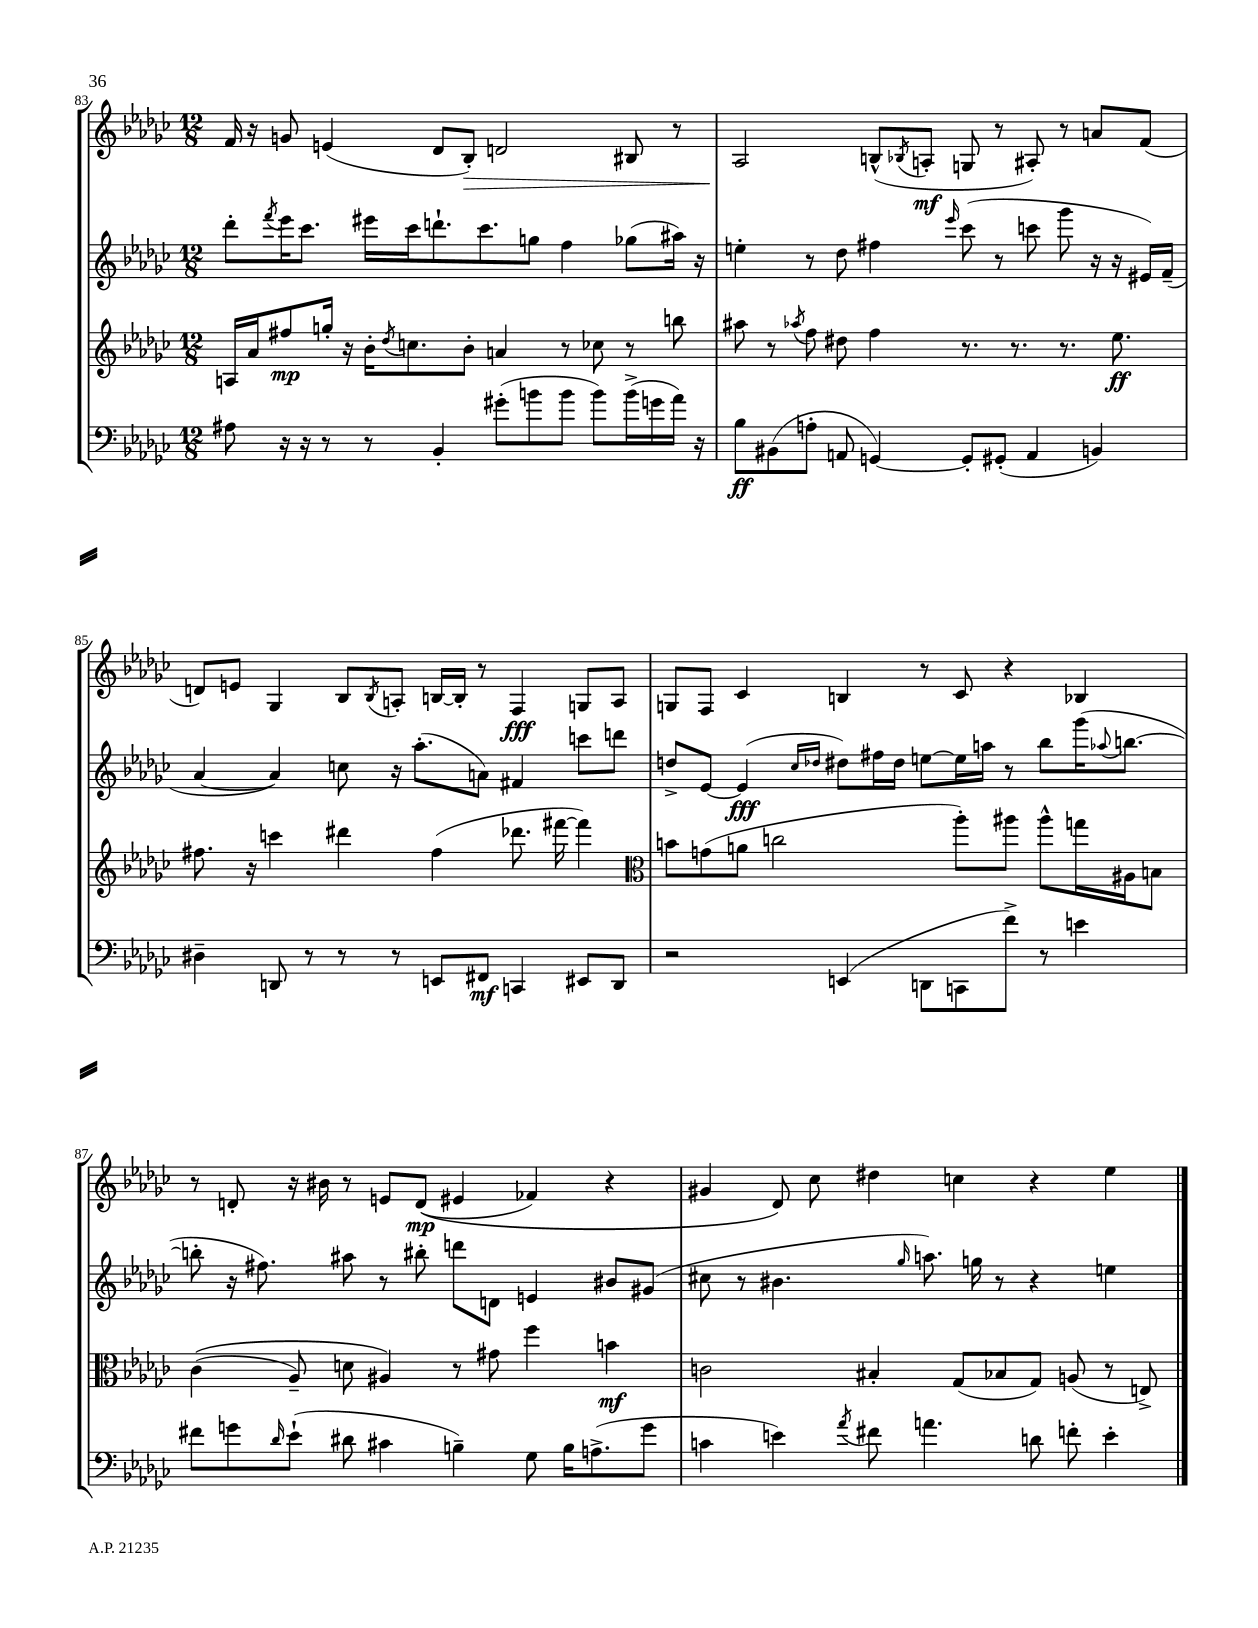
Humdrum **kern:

**kern	**kern	**kern	**kern
*staff4	*staff3	*staff2	*staff1
*clefF4	*clefG2	*clefG2	*clefG2
*k[b-e-a-d-g-c-]	*k[b-e-a-d-g-c-]	*k[b-e-a-d-g-c-]	*k[b-e-a-d-g-c-]
*M12/8	*M12/8	*M12/8	*M12/8
8A#	16A	8ddd-'	16f
.	16a-	.	16r
.	.	8qfff	.
16r	8ff#	16eee-	8g
16r	.	8.ccc-	.
8r	16gg'	.	(4e
.	16r	.	.
8r	16b-'	16eee#	.
.	8qdd-	.	.
.	8.cc	16ccc-	.
4BB-'	.	8.ddd`	8d-
.	8b-'	.	8B-')
.	.	8.ccc-	.
(8g#'	4a	.	2d
8b	.	8gg	.
8b	8r	4ff	.
8b)	8cc-	.	.
(16b^	8r	(8gg-	8B#
16g	.	.	.
16a-)	8bb	16aa#)	8r
16r	.	16r	.
=	=	=	=
8B-	8aa#	4ee'	2A-
(8BB#	8r	.	.
.	8qaa-	.	.
8A'	8ff	8r	.
8AA	8dd#	8dd-	.
[4GG)	4ff	4ff#	(8B^^
.	.	.	8qB-
.	.	.	8A'
.	.	16qqeee-	.
8GG']	8.r	(8ccc-	8G
(8GG#'	.	8r	8r
.	8.r	.	.
4AA	.	8ccc	8A#')
.	8.r	8ggg-	8r
4BB)	.	16r	8a
.	8.ee-	16r	.
.	.	16e#)	(8f
.	.	(16f~	.
=	=	=	=
4D#~	8.ff#	[4a-	8d)
.	.	.	8e
.	16r	.	.
8DD	4ccc	4a-])	4G-
8r	.	.	.
8r	4ddd#	8cc	8B-
.	.	.	8qB-
8r	.	16r	8A'
.	.	(8.aa-'	.
8EE	(4ff#	.	[16B
.	.	.	16B']
8FF#	.	8a)	8r
4CC	8.ddd-	4f#	4F
.	[16fff#	.	.
8EE#	4fff#])	8ccc	8G
8DD	.	8ddd	8A
=	=	=	=
*	*clefC3	*	*
2r	8b	8dd^	8G
.	(8g	[8e-	8F
.	8a	(4e-]	4c-
.	2cc	.	.
.	.	16qqcc-	.
.	.	16qqdd-	.
(4EE	.	8dd#)	4B
.	.	16ff#	.
.	.	16dd#	.
8DD	.	[8ee	8r
8CC	8aa-')	16ee]	8c-
.	.	16aa	.
8f^)	8aa#	8r	4r
8r	8aa#^^	8bb-	.
4e	16gg	(16ggg-	4B-
.	.	8qqaa-	.
.	16A#	[8.bb	.
.	8B	.	.
=	=	=	=
8f#	&((4c-	8bb']	8r
8g	.	16r	8d'
.	.	8.ff#)	.
16qqd-	.	.	.
(8e-`	8A-~)	.	16r
.	.	.	16b#
8d#	8d	8aa#	8r
4c#	4A#&)	8r	8e
.	.	8bb#'	&((8d
4B~)	8r	8ddd	4e#
.	8g#	8d	.
8G-	4ff	4e	4f-)
16B	.	.	.
(8.A^	.	.	.
.	4b	8b#	4r
8g	.	(8g#	.
=	=	=	=
4c	2c	8cc#	4g#
.	.	8r	.
4e)	.	4.b#	8d-&)
.	.	.	8cc-
8qa-	.	.	.
8f#	4B#'	.	4dd#
.	.	16qqgg-	.
4.a	.	8.aa)	.
.	(8G-	.	4cc
.	.	16gg	.
.	8B-	8r	.
8d	8G-)	4r	4r
8f'	(8A	.	.
4e'	8r	4ee	4ee-
.	8E^)	.	.
==	==	==	==
*-	*-	*-	*-
